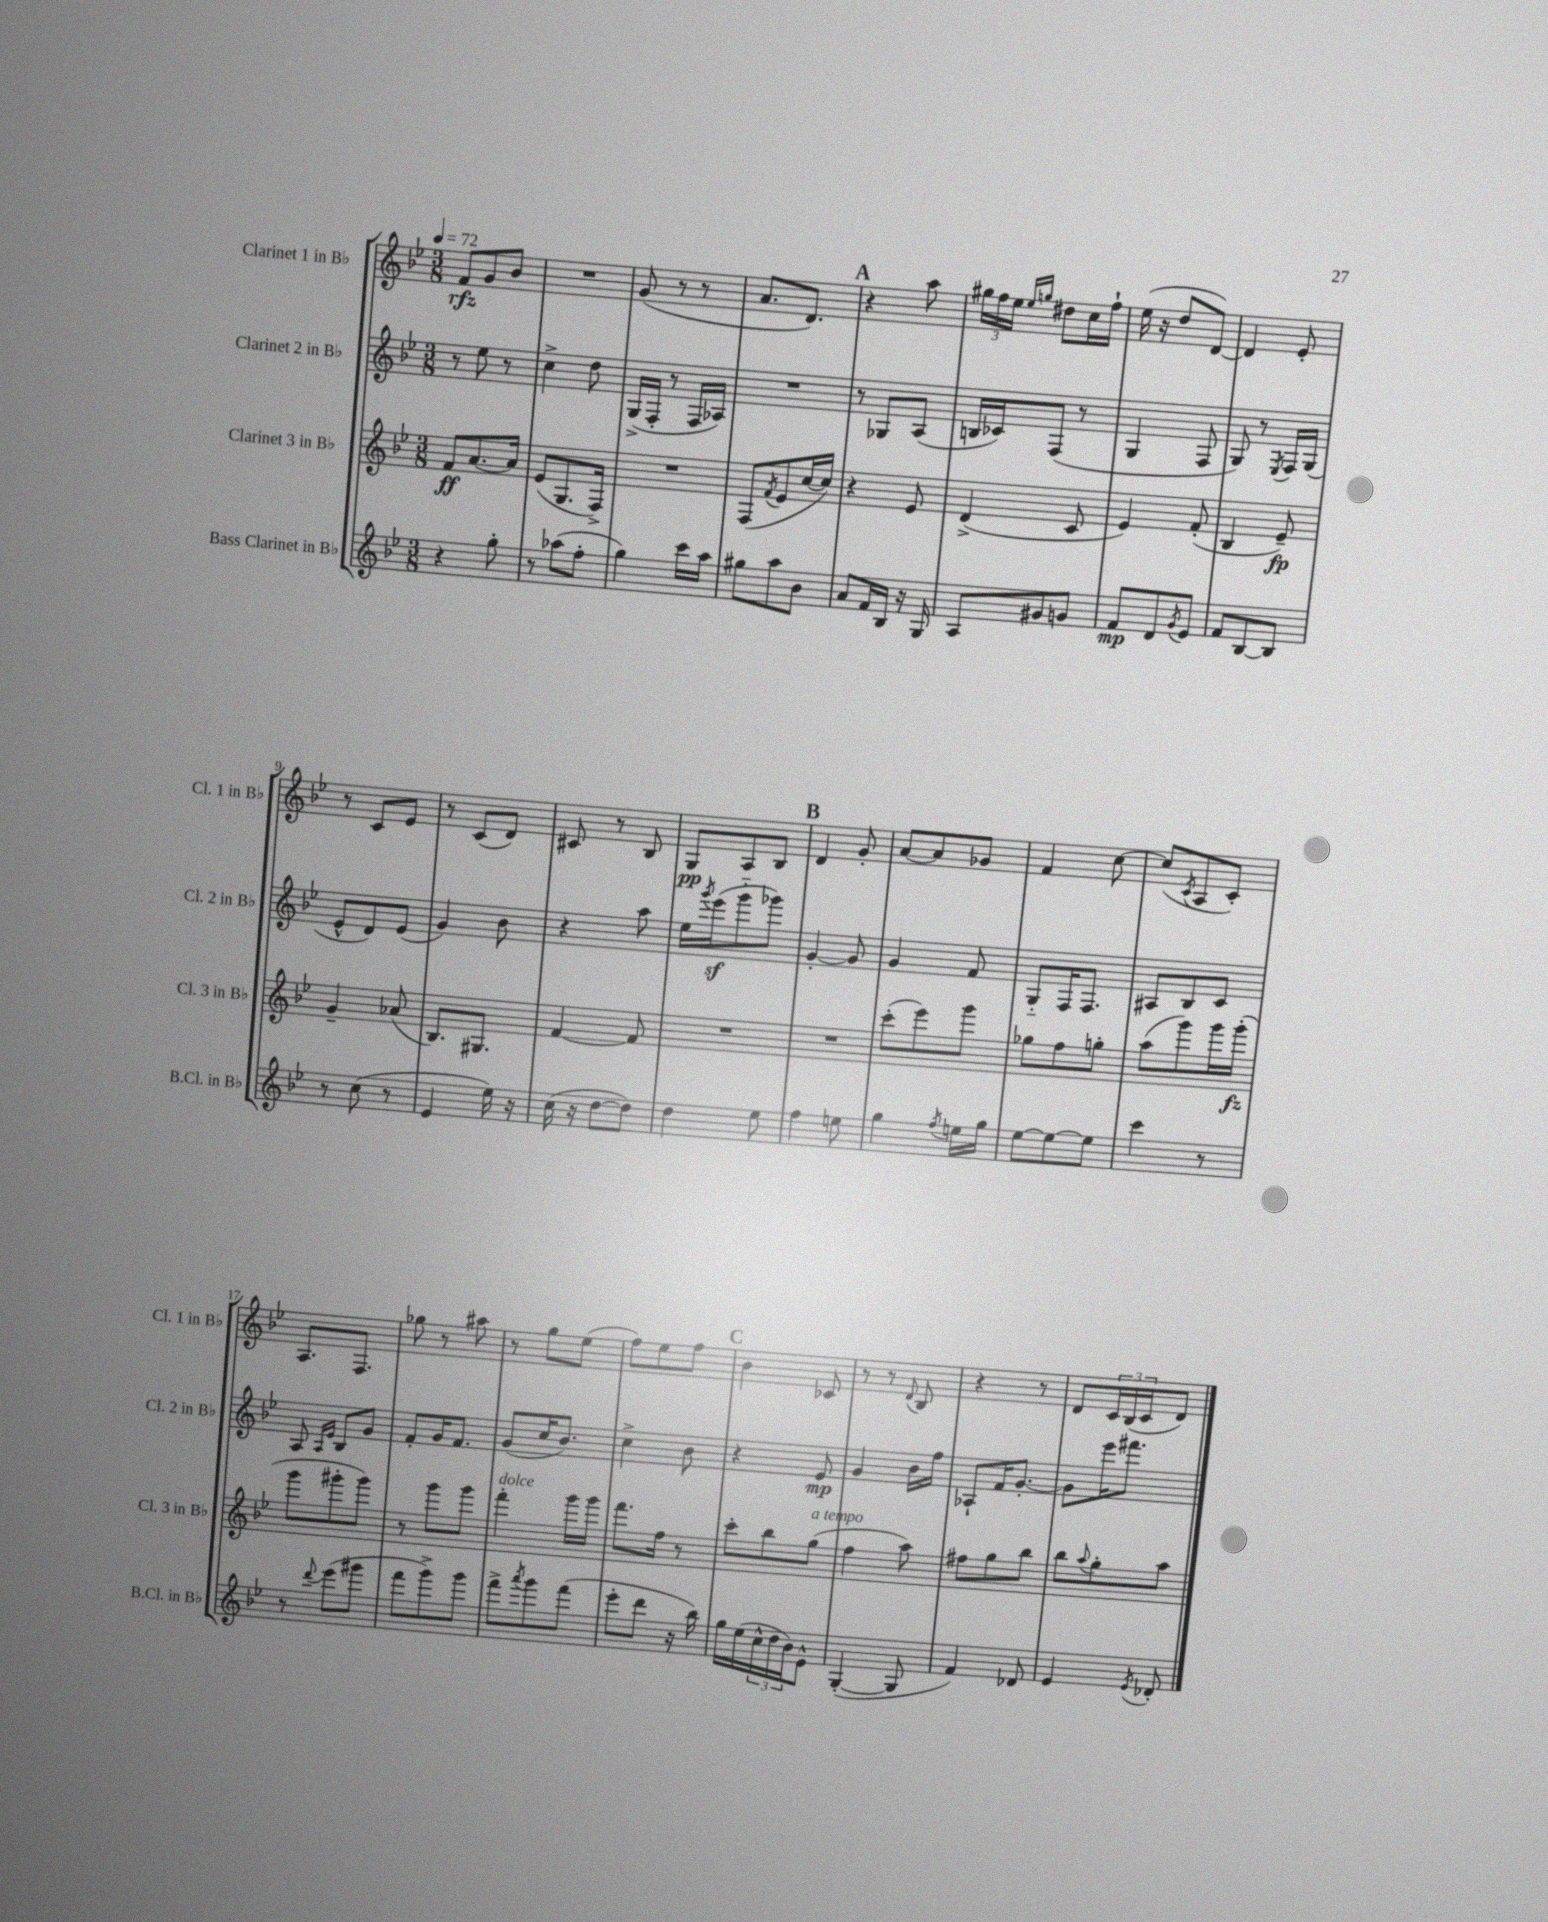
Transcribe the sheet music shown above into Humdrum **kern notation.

**kern	**kern	**kern	**kern
*staff4	*staff3	*staff2	*staff1
*clefG2	*clefG2	*clefG2	*clefG2
*k[b-e-]	*k[b-e-]	*k[b-e-]	*k[b-e-]
*M3/8	*M3/8	*M3/8	*M3/8
*MM72	*MM72	*MM72	*MM72
4r	8f	8r	8f
.	[8.a	8ee-	8g
8gg'	.	8r	8b-
.	16a]	.	.
=	=	=	=
8r	(8e-	4cc^	4.r
(8aa-	8.G	.	.
8ff'	.	8dd	.
.	16F^)	.	.
=	=	=	=
4gg)	4.r	(16G^	(8g
.	.	16F'	.
.	.	8r	8r
16ccc	.	16F	8r
16aa	.	16A-)	.
=	=	=	=
8gg#	(8F	4.r	8.a
.	8qf	.	.
8aa	8e-	.	.
.	.	.	8.d)
8b-	[16cc	.	.
.	16cc])	.	.
=	=	=	=
8a	4r	8r	4r
16f	.	8G-	.
16B-	.	.	.
16r	8e-	(8A	8aa
16G	.	.	.
=	=	=	=
8A	(4d^	16B	24gg#
.	.	.	24ff
.	.	16c-)	.
.	.	.	24ee-
.	.	.	16qqee-
.	.	.	16qqgg
8g#	.	(8F	8dd#
8g	8c	8r	16cc
.	.	.	16ff`
=	=	=	=
8f	4e-)	4G	(16ee-
.	.	.	16r
8d	.	.	8dd
8qg	.	.	.
8e-	(8f'	8F	[8d)
=	=	=	=
8f	4B-	8G)	4d]
[8B-	.	8r	.
.	.	8qE-	.
8B-]	8e-~)	16F	8e-'
.	.	(16G	.
=	=	=	=
8r	4g~	8e-^^	8r
(8cc	.	8d)	8c
8r	(8a-	(8e-	8e-
=	=	=	=
4e-	8.B-)	4g)	8r
.	.	.	(8c
.	8.G#	.	.
16ee-)	.	8b-	8d)
16r	.	.	.
=	=	=	=
(16cc	[4f	4r	8c#
16r	.	.	.
[8dd	.	.	8r
8dd])	8f]	8aa	8B-
=	=	=	=
4dd	4.r	16ee-	8G
.	.	8qggg	.
.	.	(16eee-	.
.	.	8ggg'~	8A
8ee-	.	8ggg-)	8B-
=	=	=	=
4ff	4.r	[4g'	4d
8ee	.	8g]	8g'
=	=	=	=
4gg	(8ccc'	4g	[8a
.	8eee-)	.	8a]
8qff	.	.	.
16ee	8ggg	8f	8g-
16gg	.	.	.
=	=	=	=
[8ee-	8gg-	8G'~	4f
8ee-_	8ff	16F	.
.	.	8.F	.
8ee-]	8gg'	.	[8cc
=	=	=	=
4ccc	(8aa	8A#	(8cc]
.	.	.	8qc
.	8ggg)	8B-	8A
8r	16ggg	8c	8c')
.	(16ggg'	.	.
=	=	=	=
8r	8ggg	8A	8.A
.	.	16qqA	.
8qqddd	.	16qqe-	.
(8eee-	8ggg#'	8B-	.
.	.	.	8.F
8ggg#	8ggg#)	8g	.
=	=	=	=
8fff	8r	8f'	8gg-
8ggg^)	8ggg	16g	8r
.	.	8.f	.
8ggg	8ggg	.	8aa#
=	=	=	=
8fff^	4fff'	(8g	8r
8qaaa	.	.	.
8ggg	.	16cc	8gg
.	.	8.b-)	.
(8fff	16ggg	.	(8ee-
.	16ggg	.	.
=	=	=	=
8eee-'	8.fff	4cc^	8ff)
8ddd	.	.	8ee-
.	16ff	.	.
16r	8r	8b-	8ff
16bb-)	.	.	.
=	=	=	=
16gg	8ccc'	4r	4b-
(16ee-	.	.	.
24cc^^	8bb-	.	.
24dd	.	.	.
24b-)	.	.	.
8e-^^	(8gg	8e-	8c-
=	=	=	=
([4G'	4ff	4g	8r
.	.	.	8r
.	.	.	8qqd
8G]	8aa)	16b-	8B-
.	.	16ff	.
=	=	=	=
4f)	8ff#	8A-`	4r
.	8gg	16f	.
.	.	[8.g'	.
8d-	8bb-	.	8r
=	=	=	=
4e-	8bb-	8g]	8d
.	8qqaa	.	.
.	8gg'	16eee-	24c
.	.	.	(24B-
.	.	8.fff#	.
.	.	.	24c
8qe-	.	.	.
8d-'	8aa	.	8d)
==	==	==	==
*-	*-	*-	*-
